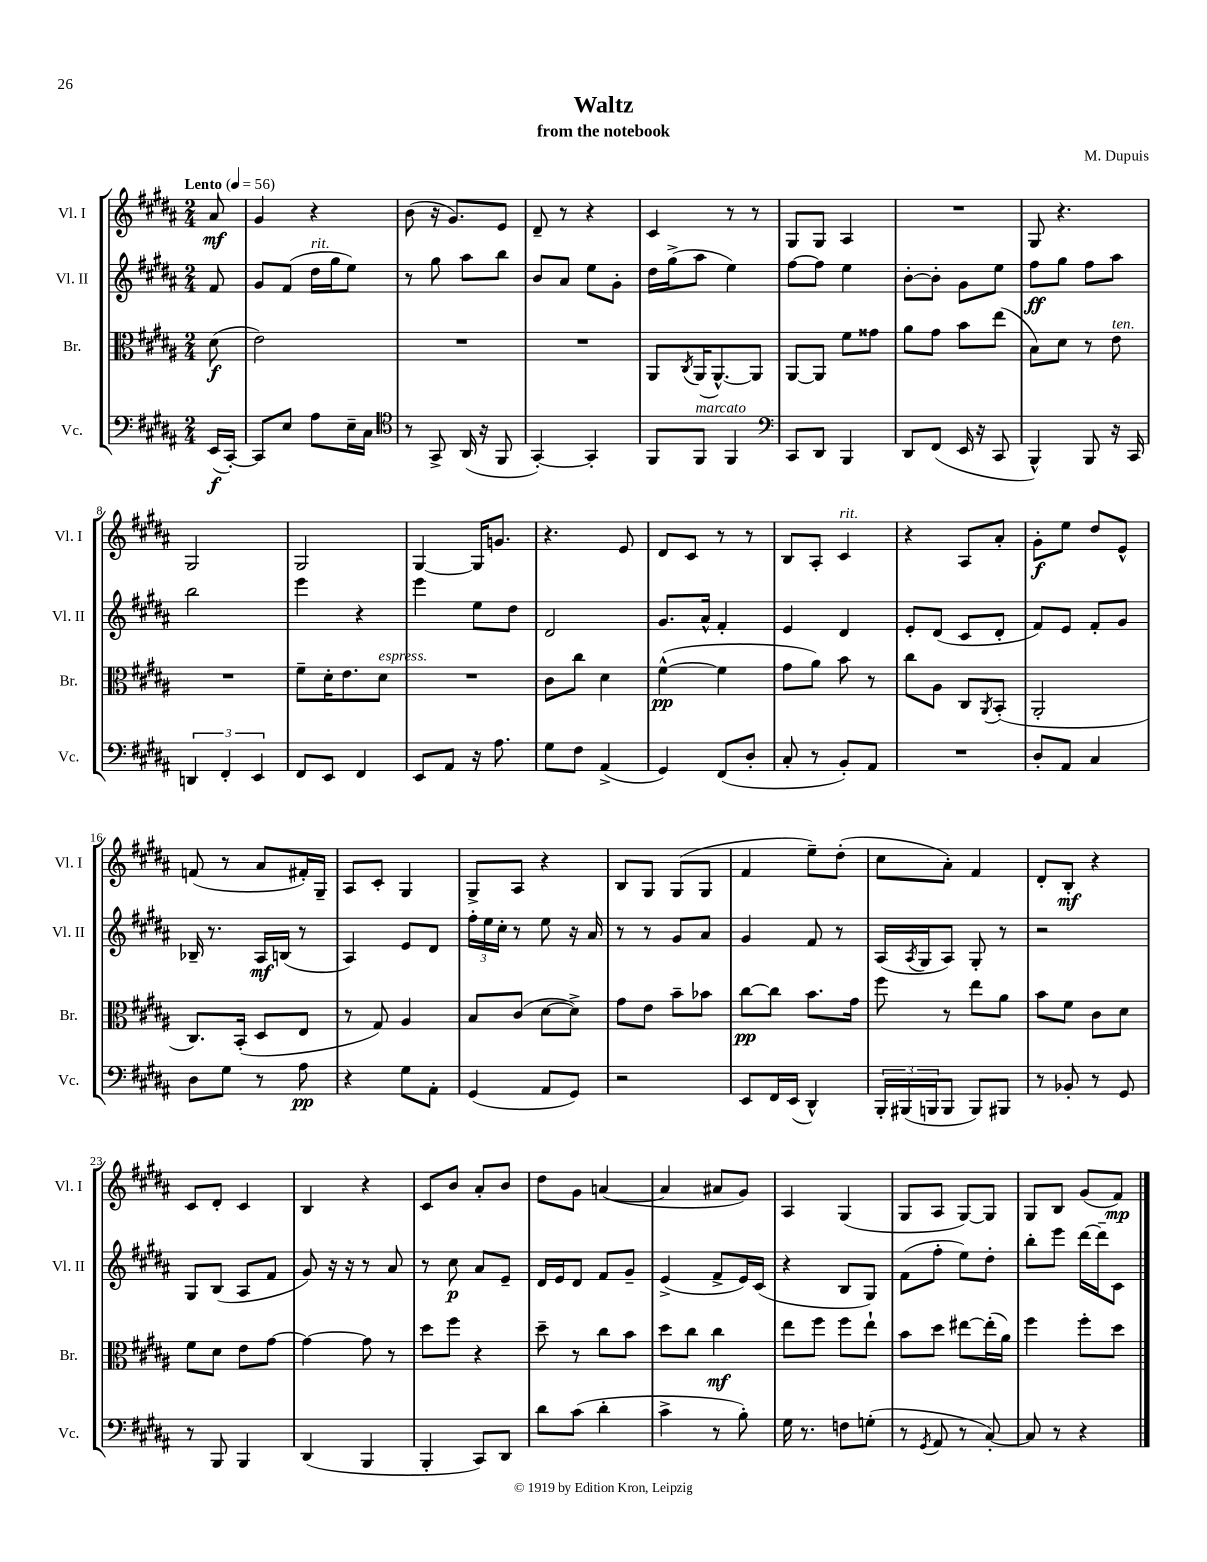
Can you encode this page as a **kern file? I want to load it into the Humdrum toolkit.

**kern	**dynam	**kern	**dynam	**kern	**dynam	**kern	**dynam
*part4	*part4	*part3	*part3	*part2	*part2	*part1	*part1
*staff4	*staff4	*staff3	*staff3	*staff2	*staff2	*staff1	*staff1
*I"Vc.	*	*I"Br.	*	*I"Vl. II	*	*I"Vl. I	*
*I'Vc.	*	*I'Br.	*	*I'Vl. II	*	*I'Vl. I	*
*clefF4	*	*clefC3	*	*clefG2	*	*clefG2	*
*k[f#c#g#d#a#]	*	*k[f#c#g#d#a#]	*	*k[f#c#g#d#a#]	*	*k[f#c#g#d#a#]	*
*M2/4	*	*M2/4	*	*M2/4	*	*M2/4	*
*MM56	*	*MM56	*	*MM56	*	*MM56	*
=	=	=	=	=	=	=	=
!	!	!	!	!	!	!LO:TX:a:B:t=Lento	!
(16EE/LL	f	(8d#\	f	8f#/	.	8a#/	mf
[16CC#'/JJ)	.	.	.	.	.	.	.
=1	=1	=1	=1	=1	=1	=1	=1
8CC#/L]	.	2e\)	.	8g#/L	.	4g#/	.
8E/J	.	.	.	(8f#/J	.	.	.
!	!	!	!	!LO:TX:a:i:t=rit.	!	!	!
8A#\L	.	.	.	16dd#\LL	.	4r	.
.	.	.	.	16gg#\J	.	.	.
16E~\L	.	.	.	8ee\J)	.	.	.
16C#\JJ	.	.	.	.	.	.	.
=2	=2	=2	=2	=2	=2	=2	=2
*clefC4	*	*	*	*	*	*	*
8r	.	2r	.	8r	.	(8b\	.
8GG#^/	.	.	.	8gg#\	.	16r	.
.	.	.	.	.	.	8.g#/L)	.
(16AA#/	.	.	.	8aa#\L	.	.	.
16r	.	.	.	.	.	.	.
8FF#/	.	.	.	8bb\J	.	8e/J	.
=3	=3	=3	=3	=3	=3	=3	=3
[4GG#'/)	.	2r	.	8b/L	.	8d#~/	.
.	.	.	.	8a#/J	.	8r	.
4GG#'/]	.	.	.	8ee\L	.	4r	.
.	.	.	.	8g#'\J	.	.	.
=4	=4	=4	=4	=4	=4	=4	=4
8FF#/L	.	8AA#/L	.	16dd#\LL	.	4c#/	.
.	.	.	.	(16gg#^\J	.	.	.
.	.	8qC#/	.	.	.	.	.
!LO:TX:a:i:t=marcato	!	!	!	!	!	!	!
8FF#/J	.	(16AA#/K	.	8aa#\J	.	.	.
.	.	[8.AA#^^/)	.	.	.	.	.
4FF#/	.	.	.	4ee\)	.	8r	.
.	.	8AA#/J]	.	.	.	8r	.
=5	=5	=5	=5	=5	=5	=5	=5
*clefF4	*	*	*	*	*	*	*
8CC#/L	.	[8AA#/L	.	[8ff#\L	.	8G#/L	.
8DD#/J	.	8AA#/J]	.	8ff#\J]	.	8G#/J	.
4BBB/	.	8f#\L	.	4ee\	.	4A#/	.
.	.	8g##X\J	.	.	.	.	.
=6	=6	=6	=6	=6	=6	=6	=6
8DD#/L	.	8a#\L	.	[8b'\L	.	2r	.
(8FF#/J	.	8g#\J	.	8b'\J]	.	.	.
16EE/	.	8b\L	.	8g#\L	.	.	.
16r	.	.	.	.	.	.	.
8CC#/	.	(8ee\J	.	8ee\J	.	.	.
=7	=7	=7	=7	=7	=7	=7	=7
4BBB^^/)	.	8B\L)	.	8ff#\L	ff	8G#/	.
.	.	8d#\J	.	8gg#\J	.	4.r	.
8BBB/	.	8r	.	8ff#\L	.	.	.
!	!	!LO:TX:a:i:t=ten.	!	!	!	!	!
16r	.	8e\	.	8aa#\J	.	.	.
16CC#/	.	.	.	.	.	.	.
!!LO:LB:g=z
=8	=8	=8	=8	=8	=8	=8	=8
6DDn/	.	2r	.	2bb\	.	2G#/	.
6FF#'/	.	.	.	.	.	.	.
6EE/	.	.	.	.	.	.	.
=9	=9	=9	=9	=9	=9	=9	=9
8FF#/L	.	8f#~\L	.	4eee\	.	2G#/	.
8EE/J	.	16d#'\K	.	.	.	.	.
.	.	8.e\	.	.	.	.	.
4FF#/	.	.	.	4r	.	.	.
!	!	!LO:TX:a:i:t=espress.	!	!	!	!	!
.	.	8d#\J	.	.	.	.	.
=10	=10	=10	=10	=10	=10	=10	=10
8EE/L	.	2r	.	4eee\	.	[4G#/	.
8AA#/J	.	.	.	.	.	.	.
16r	.	.	.	8ee\L	.	16G#/KL]	.
8.A#\	.	.	.	.	.	8.gn/J	.
.	.	.	.	8dd#\J	.	.	.
=11	=11	=11	=11	=11	=11	=11	=11
8G#\L	.	8c#\L	.	2d#/	.	4.r	.
8F#\J	.	8cc#\J	.	.	.	.	.
(4AA#^/	.	4d#\	.	.	.	.	.
.	.	.	.	.	.	8e/	.
=12	=12	=12	=12	=12	=12	=12	=12
4GG#/)	.	([4f#^^\	pp	8.g#/L	.	8d#/L	.
.	.	.	.	.	.	8c#/J	.
.	.	.	.	16a#^^/Jk	.	.	.
(8FF#/L	.	4f#\]	.	4f#'/	.	8r	.
8D#'/J	.	.	.	.	.	8r	.
=13	=13	=13	=13	=13	=13	=13	=13
8C#'/	.	8g#\L	.	4e/	.	8B/L	.
8r	.	8a#\J)	.	.	.	8A#'/J	.
!	!	!	!	!	!	!LO:TX:a:i:t=rit.	!
8BB'/L)	.	8b\	.	4d#/	.	4c#/	.
8AA#/J	.	8r	.	.	.	.	.
=14	=14	=14	=14	=14	=14	=14	=14
2r	.	8cc#\L	.	8e'/L	.	4r	.
.	.	8A#\J	.	(8d#/J	.	.	.
.	.	8C#/L	.	8c#/L	.	8A#/L	.
.	.	8qAA#/	.	.	.	.	.
.	.	(8BB'/J	.	8d#'/J	.	8a#'/J	.
=15	=15	=15	=15	=15	=15	=15	=15
8D#'/L	.	2AA#'/	.	8f#/L)	.	8g#'\L	f
8AA#/J	.	.	.	8e/J	.	8ee\J	.
4C#/	.	.	.	8f#'/L	.	8dd#/L	.
.	.	.	.	8g#/J	.	8e^^/J	.
!!LO:LB:g=z
=16	=16	=16	=16	=16	=16	=16	=16
8D#\L	.	8.C#/L)	.	16B-X~/	.	(8fn/	.
.	.	.	.	8.r	.	.	.
8G#\J	.	.	.	.	.	8r	.
.	.	(16BB'/Jk	.	.	.	.	.
8r	.	8D#/L	.	16A#/LL	mf	8a#/L	.
.	.	.	.	(16Bn/JJ	.	.	.
8A#\	pp	8E/J	.	8r	.	16f#X'/L)	.
.	.	.	.	.	.	16G#~/JJ	.
=17	=17	=17	=17	=17	=17	=17	=17
4r	.	8r	.	4A#/)	.	8A#/L	.
.	.	8G#/)	.	.	.	8c#'/J	.
8G#\L	.	4A#/	.	8e/L	.	4G#/	.
8AA#'\J	.	.	.	8d#/J	.	.	.
=18	=18	=18	=18	=18	=18	=18	=18
(4GG#/	.	8B/L	.	24ff#'\LL	.	8G#^/L	.
.	.	.	.	24ee\	.	.	.
.	.	.	.	24cc#'\JJ	.	.	.
.	.	(8c#/J	.	8r	.	8A#/J	.
8AA#/L	.	[8d#\L	.	8ee\	.	4r	.
8GG#/J)	.	8d#^\J])	.	16r	.	.	.
.	.	.	.	16a#/	.	.	.
=19	=19	=19	=19	=19	=19	=19	=19
2r	.	8g#\L	.	8r	.	8B/L	.
.	.	8e\J	.	8r	.	8G#/J	.
.	.	8b~\L	.	8g#/L	.	(8G#/L	.
.	.	8b-X\J	.	8a#/J	.	8G#/J	.
=20	=20	=20	=20	=20	=20	=20	=20
8EE/L	.	[8cc#\L	pp	4g#/	.	4f#/	.
16FF#/L	.	8cc#\J]	.	.	.	.	.
(16EE/JJ	.	.	.	.	.	.	.
4DD#^^/)	.	8.b\L	.	8f#/	.	8ee~\L)	.
.	.	.	.	8r	.	(8dd#'\J	.
.	.	16g#\Jk	.	.	.	.	.
=21	=21	=21	=21	=21	=21	=21	=21
24BBB'/LL	.	8ff#\	.	(16A#/LL	.	8cc#\L	.
(24BBB#X/	.	.	.	.	.	.	.
.	.	.	.	8qA#/	.	.	.
.	.	.	.	16G#/J	.	.	.
24BBBn/J	.	.	.	.	.	.	.
8BBB/J	.	8r	.	8A#/J)	.	8a#'\J)	.
8BBB/L)	.	8ee\L	.	8G#'/	.	4f#/	.
8BBB#X/J	.	8a#\J	.	8r	.	.	.
=22	=22	=22	=22	=22	=22	=22	=22
8r	.	8b\L	.	2r	.	8d#'/L	.
8BB-X'/	.	8f#\J	.	.	.	8B'/J	mf
8r	.	8c#\L	.	.	.	4r	.
8GG#/	.	8d#\J	.	.	.	.	.
!!LO:LB:g=z
=23	=23	=23	=23	=23	=23	=23	=23
8r	.	8f#\L	.	8G#/L	.	8c#/L	.
8BBB/	.	8d#\J	.	(8B/J	.	8d#'/J	.
4BBB/	.	8e\L	.	8A#/L	.	4c#/	.
.	.	[8g#\J	.	8f#/J	.	.	.
=24	=24	=24	=24	=24	=24	=24	=24
(4DD#/	.	4g#\_	.	8g#/)	.	4B/	.
.	.	.	.	16r	.	.	.
.	.	.	.	16r	.	.	.
4BBB/	.	8g#\]	.	8r	.	4r	.
.	.	8r	.	8a#/	.	.	.
=25	=25	=25	=25	=25	=25	=25	=25
4BBB'/	.	8dd#\L	.	8r	.	8c#/L	.
.	.	8ff#\J	.	8cc#\	p	8b/J	.
8CC#/L)	.	4r	.	8a#/L	.	8a#'/L	.
8DD#/J	.	.	.	8e~/J	.	8b/J	.
=26	=26	=26	=26	=26	=26	=26	=26
8d#\L	.	8dd#~\	.	16d#/LL	.	8dd#\L	.
.	.	.	.	16e/J	.	.	.
(8c#\J	.	8r	.	8d#/J	.	8g#\J	.
4d#'\	.	8cc#\L	.	8f#/L	.	([4an/	.
.	.	8b\J	.	8g#~/J	.	.	.
=27	=27	=27	=27	=27	=27	=27	=27
4c#^\	.	8dd#\L	.	(4e^/	.	4a/]	.
.	.	8cc#\J	.	.	.	.	.
8r	.	4cc#\	mf	8f#^/L	.	8a#X/L	.
8B'\)	.	.	.	16e/L)	.	8g#/J)	.
.	.	.	.	(16c#/JJ	.	.	.
=28	=28	=28	=28	=28	=28	=28	=28
16G#\	.	8ee\L	.	4r	.	4A#/	.
8.r	.	.	.	.	.	.	.
.	.	8ff#\J	.	.	.	.	.
8Fn\L	.	8ff#\L	.	8B/L	.	(4G#/	.
(8Gn'\J	.	8ee`\J	.	8G#/J)	.	.	.
=29	=29	=29	=29	=29	=29	=29	=29
8r	.	8b\L	.	(8f#\L	.	8G#/L	.
8qGG#/	.	.	.	.	.	.	.
8AA#/	.	8dd#\J	.	8ff#'\J	.	8A#/J	.
8r	.	[8ee#X\L	.	8ee\L)	.	[8G#/L)	.
[8C#'/)	.	(16ee#'\L]	.	8dd#'\J	.	8G#/J]	.
.	.	16a#\JJ)	.	.	.	.	.
=30	=30	=30	=30	=30	=30	=30	=30
8C#/]	.	4ff#\	.	8bb'\L	.	8G#/L	.
8r	.	.	.	8eee\J	.	8B/J	.
4r	.	8ff#'\L	.	[16ddd#\LL	.	(8g#/L	.
.	.	.	.	16ddd#~\J]	.	.	.
.	.	8dd#\J	.	8c#\J	.	8f#/J)	mp
==	==	==	==	==	==	==	==
*-	*-	*-	*-	*-	*-	*-	*-
